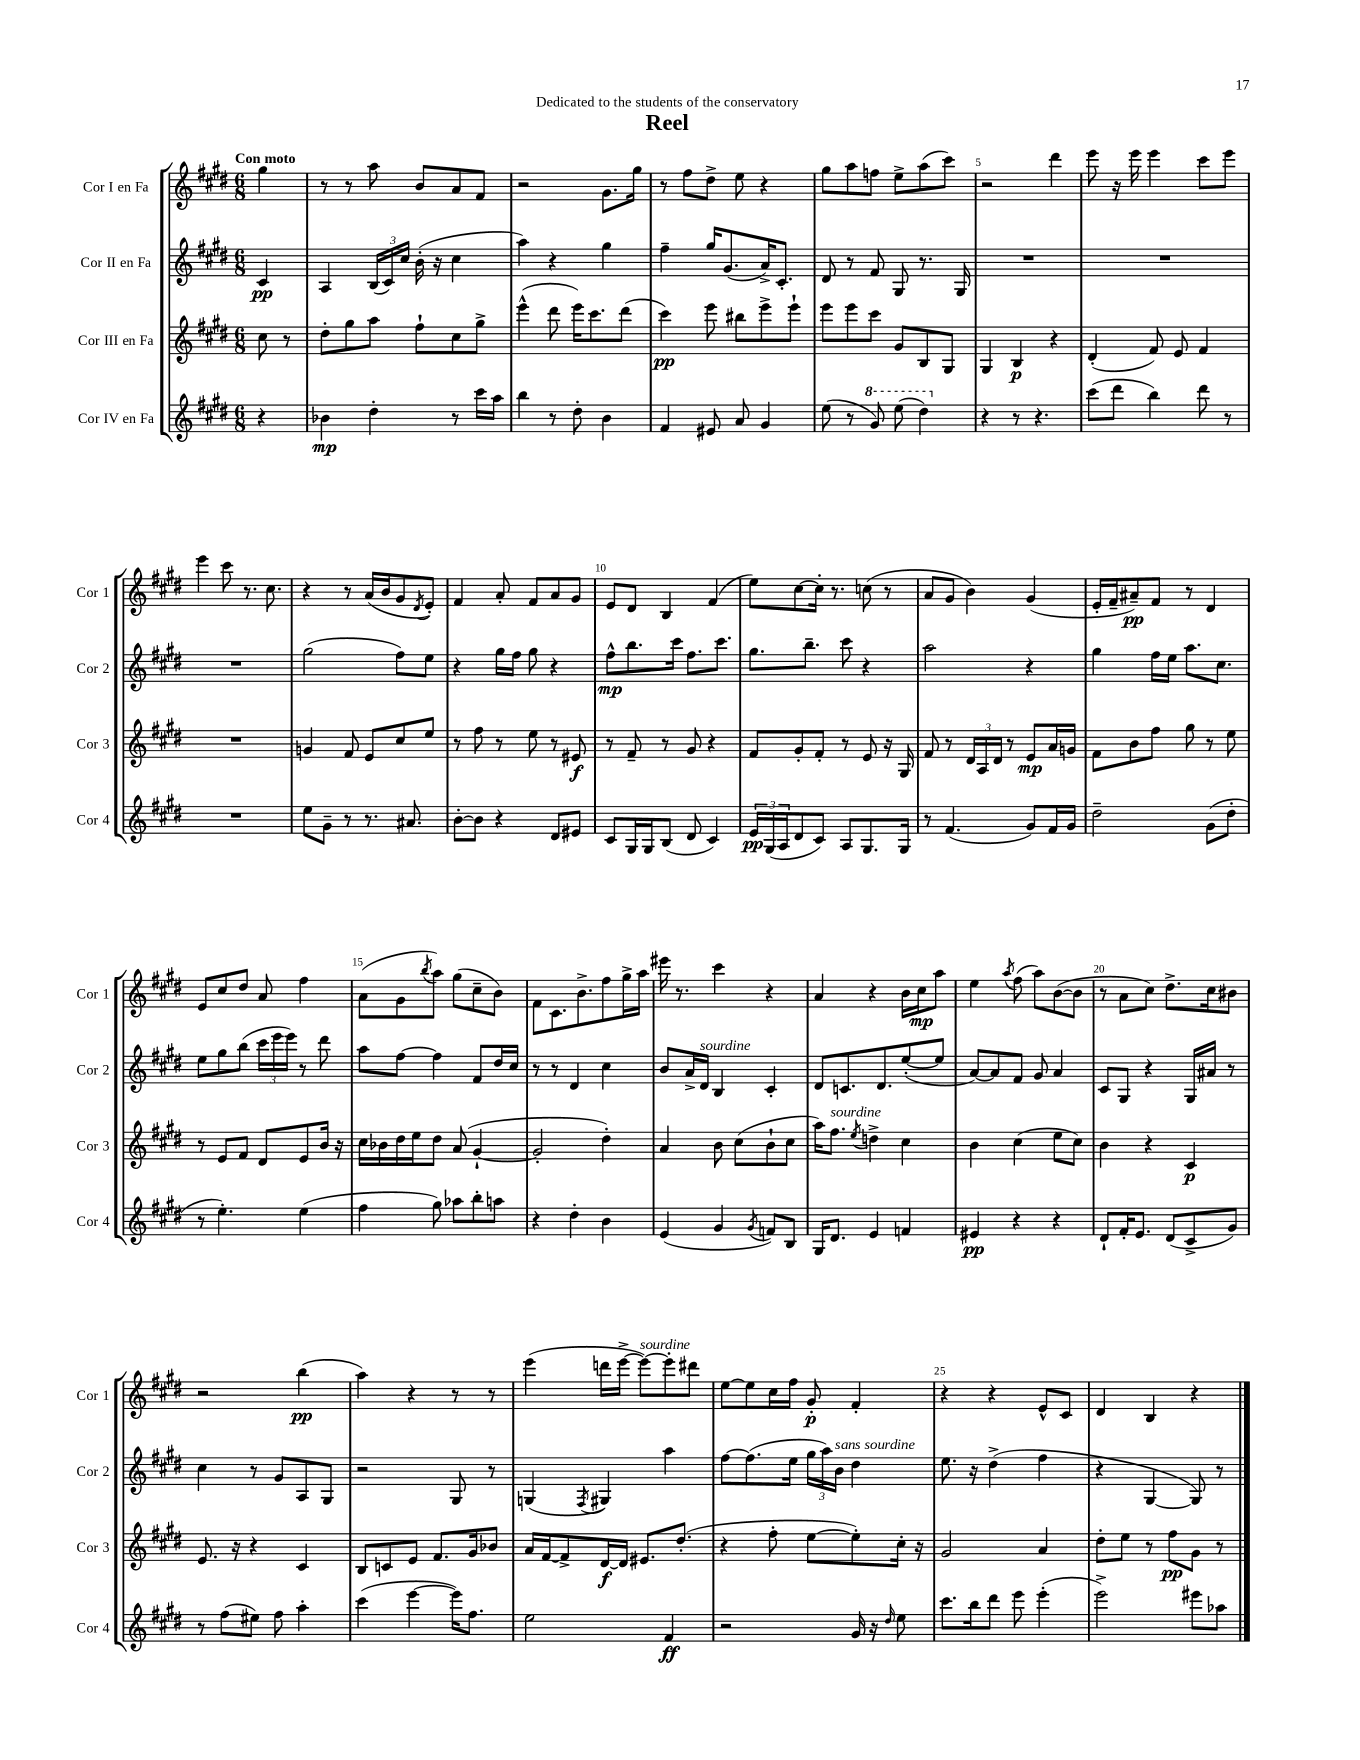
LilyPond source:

\header { title = "Reel" dedication = "Dedicated to the students of the conservatory" }
<<
\new StaffGroup <<
\new Staff = "s0" \with { instrumentName = "Cor I en Fa" shortInstrumentName = "Cor 1" } {
    \clef treble \key e \major \numericTimeSignature \time 6/8 \partial 4 \tempo "Con moto"
    gis''4 |
    r8 r8 a''8 b'8 a'8 fis'8 |
    r2 gis'8. gis''16 |
    r8 fis''8 dis''8-> e''8 r4 |
    gis''8 a''8 f''8 e''8-> a''8( cis'''8) |
    r2 dis'''4 |
    e'''8 r16 e'''16 e'''4 cis'''8 e'''8 |
    e'''4 cis'''8 r8. cis''8. |
    r4 r8 a'16( b'16 gis'8 \acciaccatura { dis'8 } e'8-.) |
    fis'4 a'8-. fis'8 a'8 gis'8 |
    e'8 dis'8 b4 fis'4( |
    e''8) cis''8~ cis''16-. r8. c''8( r8 |
    a'8 gis'8 b'4) gis'4( |
    e'16-. fis'16-- ais'8--\pp) fis'8 r8 dis'4 |
    e'8 cis''8 dis''8 a'8 fis''4 |
    a'8( gis'8 \acciaccatura { b''8 } a''8) gis''8( cis''8-- b'8) |
    fis'8 cis'8. b'8.-> fis''8 gis''16-> a''16 |
    eis'''16 r8. cis'''4 r4 |
    a'4 r4 b'16 cis''16\mp a''8 |
    e''4 \acciaccatura { a''8 } fis''8( a''8) b'8~( b'8 |
    r8 a'8 cis''8) dis''8.-> cis''16 bis'8 |
    r2 b''4\pp( |
    a''4) r4 r8 r8 |
    e'''4( d'''16 e'''16~-> e'''8~^\markup { \italic "sourdine" }) e'''8-. dis'''8 |
    e''8~ e''8 cis''16 fis''16 gis'8-.\p fis'4-. |
    r4 r4 e'8-^ cis'8 |
    dis'4 b4 r4 \bar "|." |
}
\new Staff = "s1" \with { instrumentName = "Cor II en Fa" shortInstrumentName = "Cor 2" } {
    \clef treble \key e \major \numericTimeSignature \time 6/8 \partial 4
    cis'4\pp |
    a4 \tuplet 3/2 { b16( cis'16) cis''16 } b'16-.( r16 cis''4 |
    a''4) r4 gis''4 |
    fis''4-- gis''16 gis'8.( a'16->) cis'8.-. |
    dis'8 r8 fis'8 gis8 r8. gis16 |
    R2. |
    R2. |
    R2. |
    gis''2( fis''8) e''8 |
    r4 gis''16 fis''16 gis''8 r4 |
    fis''8-^\mp b''8. cis'''16 fis''8. cis'''8. |
    gis''8. b''8.-- cis'''8 r4 |
    a''2 r4 |
    gis''4 fis''16 e''16 a''8. cis''8. |
    e''8 gis''8 b''8( \tuplet 3/2 { cis'''16 e'''16 e'''16) } r8 dis'''8 |
    a''8 fis''8~ fis''4 fis'8 dis''16 cis''16 |
    r8 r8 dis'4 cis''4 |
    b'8 a'16-> dis'16^\markup { \italic "sourdine" } b4 cis'4-. |
    dis'8 c'8. dis'8. e''8~-.( e''8 |
    a'8~) a'8 fis'8 gis'8 a'4 |
    cis'8 gis8 r4 gis16 ais'16 r8 |
    cis''4 r8 gis'8 a8 gis8 |
    r2 gis8 r8 |
    g4( \acciaccatura { fis8 } gis4) a''4 |
    fis''8~ fis''8.( e''16 \tuplet 3/2 { gis''16 a''16) b'16^\markup { \italic "sans sourdine" } } dis''4 |
    e''8. r16 dis''4->( fis''4 |
    r4 gis4~ gis8) r8 \bar "|." |
}
\new Staff = "s2" \with { instrumentName = "Cor III en Fa" shortInstrumentName = "Cor 3" } {
    \clef treble \key e \major \numericTimeSignature \time 6/8 \partial 4
    cis''8 r8 |
    dis''8-. gis''8 a''8 fis''8-! cis''8 gis''8-> |
    e'''4-^( dis'''8 e'''16) cis'''8. dis'''8( |
    cis'''4\pp) e'''8 bis''8 e'''8-> e'''8-! |
    e'''8 e'''8 cis'''8 gis'8 b8 gis8 |
    gis4 b4\p r4 |
    dis'4-.( fis'8) e'8 fis'4 |
    R2. |
    g'4 fis'8 e'8 cis''8 e''8 |
    r8 fis''8 r8 e''8 r8 eis'8\f |
    r8 fis'8-- r8 gis'8 r4 |
    fis'8 gis'8-. fis'8-. r8 e'8 r16 gis16 |
    fis'8 r8 \tuplet 3/2 { dis'16 a16 dis'16 } r8 e'8\mp a'16 g'16 |
    fis'8 b'8 fis''8 gis''8 r8 e''8 |
    r8 e'8 fis'8 dis'8 e'8 b'16 r16 |
    cis''16 bes'16 dis''16 e''16 dis''8 a'8( gis'4~-! |
    gis'2-. dis''4-.) |
    a'4 b'8 cis''8( b'8-! cis''8 |
    a''16) fis''8.^\markup { \italic "sourdine" } \acciaccatura { e''8 } d''4-> cis''4 |
    b'4 cis''4( e''8 cis''8) |
    b'4 r4 cis'4\p |
    e'8. r16 r4 cis'4 |
    b8 c'8 e'8 fis'8. gis'16 bes'8 |
    a'16 fis'16~ fis'8-> dis'16~\f dis'16 eis'8. dis''8.-.( |
    r4 fis''8-. e''8~ e''8-.) cis''16-. r16 |
    gis'2 a'4 |
    dis''8-. e''8 r8 fis''8\pp gis'8 r8 \bar "|." |
}
\new Staff = "s3" \with { instrumentName = "Cor IV en Fa" shortInstrumentName = "Cor 4" } {
    \clef treble \key e \major \numericTimeSignature \time 6/8 \partial 4
    r4 |
    bes'4\mp dis''4-. r8 cis'''16 a''16 |
    b''4 r8 dis''8-. b'4 |
    fis'4 eis'8 a'8 gis'4 |
    e''8( r8 \ottava #1 gis''8) e'''8( dis'''4) \ottava #0 |
    r4 r8 r4. |
    cis'''8( dis'''8 b''4) dis'''8 r8 |
    R2. |
    e''8 gis'8-- r8 r8. ais'8. |
    b'8~-. b'8 r4 dis'8 eis'8 |
    cis'8 gis16 gis16 b8( dis'8 cis'4) |
    \tuplet 3/2 { e'16\pp gis16( a16 } dis'8 cis'8) a8 gis8. gis16 |
    r8 fis'4.( gis'8) fis'16 gis'16 |
    dis''2-- gis'8( dis''8-. |
    r8 e''4.-.) e''4( |
    fis''4 gis''8) aes''8 b''8-. a''8 |
    r4 dis''4-. b'4 |
    e'4( gis'4 \acciaccatura { gis'8 } f'8) b8 |
    gis16 dis'8. e'4 f'4 |
    eis'4\pp r4 r4 |
    dis'8-! fis'16-. e'8. dis'8( cis'8-> gis'8) |
    r8 fis''8( eis''8) fis''8 a''4-. |
    cis'''4( e'''4~ e'''16) fis''8. |
    e''2 fis'4\ff |
    r2 gis'16 r16 \grace { dis''16 } e''8 |
    cis'''8. b''16 dis'''8 e'''8 e'''4-.( |
    e'''2->) eis'''8 aes''8 \bar "|." |
}
>>
>>
\layout { \context { \Score \override BarNumber.break-visibility = ##(#f #t #t) barNumberVisibility = #(every-nth-bar-number-visible 5) } }
